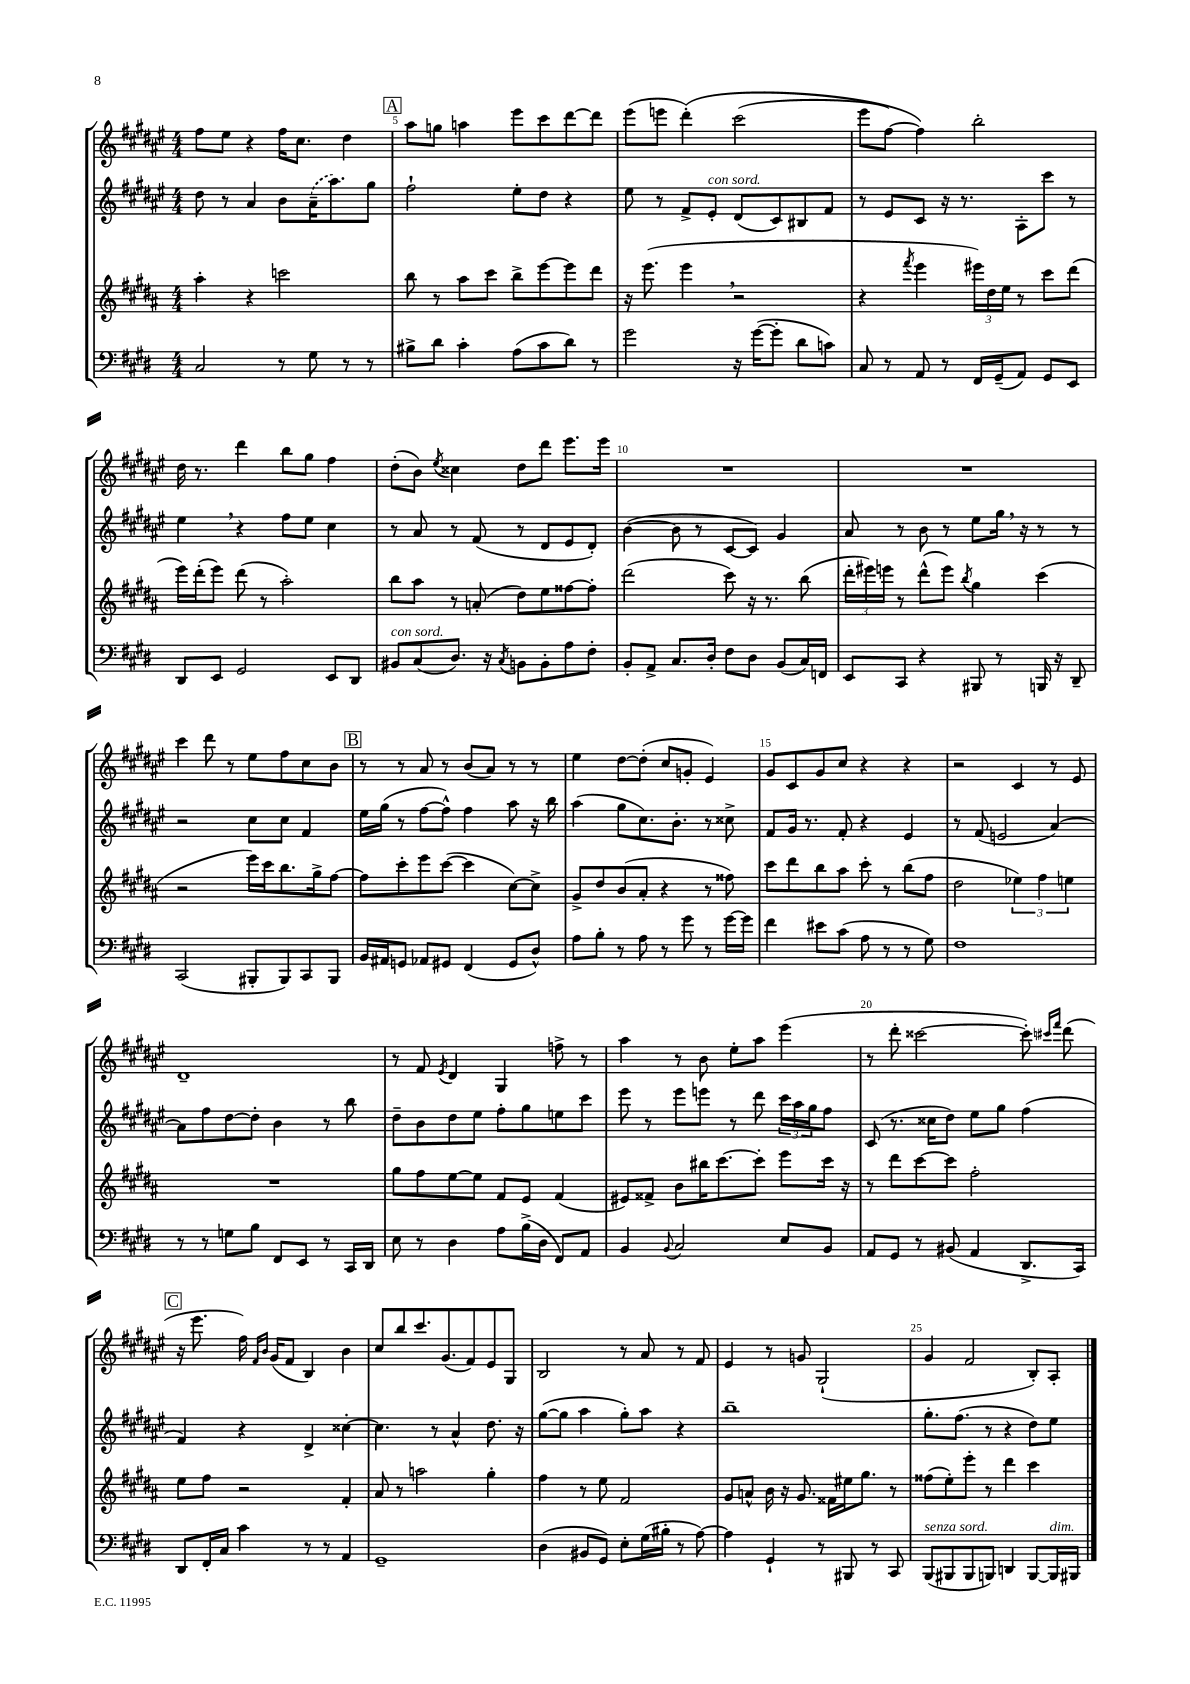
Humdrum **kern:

**kern	**kern	**kern	**kern
*staff4	*staff3	*staff2	*staff1
*clefF4	*clefG2	*clefG2	*clefG2
*k[f#c#g#d#]	*k[f#c#g#d#a#]	*k[f#c#g#d#a#e#]	*k[f#c#g#d#a#e#]
*M4/4	*M4/4	*M4/4	*M4/4
2C#	4aa#'	8dd#	8ff#
.	.	8r	8ee#
.	4r	4a#	4r
8r	2ccc	8b	16ff#
.	.	.	8.cc#
8G#	.	(16a#~	.
.	.	8.aa#)	.
8r	.	.	4dd#
8r	.	8gg#	.
=	=	=	=
8B#^	8bb	2ff#`	8aa#
8d#	8r	.	8gg
4c#'	8aa#	.	4aa
.	8ccc#	.	.
(8A	8bb^	8ee#'	8eee#
8c#	[8eee	8dd#	8ccc#
8d#)	8eee]	4r	[8ddd#
8r	8ddd#	.	8ddd#]
=	=	=	=
2g#	16r	8ee#	(8eee#
.	(8.eee	.	.
.	.	8r	8eee
.	4eee	8f#^	&(4ddd#')
.	.	8e#'	.
16r	2r	(8d#	(2ccc#
([16g#	.	.	.
8g#']	.	8c#)	.
8d#	.	8B#	.
8c)	.	8f#	.
=	=	=	=
8C#	4r	8r	8eee#
8r	.	8e#	[8ff#)
.	8qfff#	.	.
8AA	4eee	8c#	4ff#]&)
8r	.	16r	.
.	.	8.r	.
16FF#	24eee#)	.	2bb'
.	24dd#	.	.
(16GG#~	.	.	.
.	24ee	.	.
8AA)	8r	8A#'	.
8GG#	8ccc#	8ccc#	.
8EE	(8ddd#	8r	.
=	=	=	=
8DD#	16eee)	4ee#	16dd#
.	(16ddd#'	.	8.r
8EE	8eee)	.	.
2GG#	(8ddd#	4r	4ddd#
.	8r	.	.
.	2aa#')	8ff#	8bb
.	.	8ee#	8gg#
8EE	.	4cc#	4ff#
8DD#	.	.	.
=	=	=	=
8BB#	8bb	8r	(8dd#'
(8C#	8aa#	8a#	8b)
.	.	.	8qee#
8.D#)	8r	8r	4cc##
.	(8a'	(8f#	.
16r	.	.	.
8qC#	.	.	.
8BB	8dd#)	8r	8dd#
8BB'	8ee	8d#	8ddd#
8A	[8ff##	8e#	8.eee#
8F#'	8ff##']	8d#')	.
.	.	.	16eee#
=	=	=	=
8BB'	(2ddd#	([4b	1r
8AA^	.	.	.
8.C#	.	8b]	.
.	.	8r	.
16D#'	.	.	.
8F#	8ccc#)	[8c#	.
8D#	16r	8c#])	.
.	8.r	.	.
(8BB	.	4g#	.
16C#)	(8bb	.	.
16FF	.	.	.
=	=	=	=
8EE	24ddd#'	8a#	1r
.	24eee#)	.	.
.	24eee	.	.
8CC#	8r	8r	.
4r	(8ddd#^^	8b	.
.	8eee)	8r	.
.	8qbb	.	.
8BBB#	4gg#	8ee#	.
8r	.	16gg#	.
.	.	16r	.
16BBB	(4ccc#	8r	.
16r	.	.	.
8DD#~	.	8r	.
=	=	=	=
(2CC#	2r	2r	4ccc#
.	.	.	8ddd#
.	.	.	8r
8BBB#'	16eee)	8cc#	8ee#
.	16ccc#	.	.
8BBB#)	8.bb	8cc#	8ff#
8CC#	.	4f#	8cc#
.	16gg#^	.	.
8BBB#	[8ff#	.	8b
=	=	=	=
16BB	8ff#]	16ee#	8r
16AA#	.	(16gg#	.
8GG	8ccc#'	8r	8r
8AA-	8eee	[8ff#	8a#
8GG#	([8ccc#	8ff#^^])	8r
(4FF#	4ccc#]	4ff#	(8b
.	.	.	8a#)
8GG#	[8cc#)	8aa#	8r
8D#^^)	8cc#^]	16r	8r
.	.	16bb	.
=	=	=	=
8A	8g#^	(4aa#	4ee#
8B'	8dd#	.	.
8r	(8b	8gg#	[8dd#
8A	8a#'	8.cc#)	(8dd#']
8r	4r	.	8cc#
.	.	8.b'	.
8g#	.	.	8g'
8r	8r	8r	4e#)
[16g#	8ff##)	8cc##^	.
16g#]	.	.	.
=	=	=	=
4f#	8ccc#	8f#	8g#
.	8ddd#	16g#	8c#
.	.	8.r	.
8e#	8bb	.	8g#
(8c#	8aa#	8f#'	8cc#
8A	8ccc#'	4r	4r
8r	8r	.	.
8r	(8bb	4e#	4r
8G#)	8ff#	.	.
=	=	=	=
1F#	2dd#	8r	2r
.	.	(8f#	.
.	.	2e	.
.	6ee-)	.	4c#
.	6ff#	.	.
.	.	[4a#)	8r
.	6ee	.	.
.	.	.	8e#
=	=	=	=
8r	1r	8a#]	1d#~
8r	.	8ff#	.
8G	.	[8dd#	.
8B	.	8dd#']	.
8FF#	.	4b	.
8EE	.	.	.
8r	.	8r	.
16CC#	.	8bb	.
16DD#	.	.	.
=	=	=	=
8E	8gg#	8dd#~	8r
8r	8ff#	8b	8f#
.	.	.	8qe#
4D#	[8ee	8dd#	4d#
.	8ee]	8ee#	.
8A	8f#	8ff#'	4G#
(16B^	8e	8gg#	.
16D#	.	.	.
8FF#)	(4f#	8ee	8ff^
8AA	.	8ccc#	8r
=	=	=	=
4BB	8e#)	8eee#	4aa#
.	8f##^	8r	.
8qqBB	.	.	.
2C#	8b	8eee#	8r
.	16bb#	8eee	8b
.	[8.ccc#	.	.
.	.	8r	8ee#'
.	8ccc#']	8ddd#	8aa#
8E	8eee	24ccc#	(4eee#
.	.	24aa#	.
.	.	24gg#	.
8BB	16ccc#	8ff#	.
.	16r	.	.
=	=	=	=
8AA	8r	(8c#	8r
8GG#	8ddd#	8.r	8ddd#'
8r	[8ccc#	.	[2ccc##
.	.	16cc##	.
(8BB#	8ccc#]	8dd#)	.
4AA	2ff#'	8ee#	.
.	.	8gg#	.
8.DD#^	.	(4ff#	8ccc##'])
.	.	.	16qqccc#
.	.	.	16qqfff#
.	.	.	(8ddd#
16CC#)	.	.	.
=	=	=	=
8DD#	8ee	4f#)	16r
.	.	.	8.eee#
16FF#'	8ff#	.	.
16C#	.	.	.
4c#	2r	4r	16ff#)
.	.	.	16qqf#
.	.	.	16qqb
.	.	.	(16g#
.	.	.	8f#
8r	.	4d#^	4B)
8r	.	.	.
4AA	4f#'	[4cc##'	4b
=	=	=	=
1GG#~	8a#	4.cc##]	8cc#
.	8r	.	8bb
.	2aa	.	8.ccc#
.	.	8r	.
.	.	.	(8.g#
.	.	4a#^^	.
.	.	.	8f#)
.	4gg#'	8.dd#	8e#
.	.	.	8G#
.	.	16r	.
=	=	=	=
(4D#	4ff#	([8gg#	2B
.	.	8gg#]	.
8BB#	8r	4aa#	.
8GG#)	8ee	.	.
8E'	2f#	8gg#')	8r
(16G#	.	8aa#	8a#
16B#'	.	.	.
8r	.	4r	8r
[8A)	.	.	8f#
=	=	=	=
4A]	8g#	1bb~	4e#
.	8a^^	.	.
4GG#`	16b	.	8r
.	16r	.	.
.	8.g#	.	8g
8r	.	.	(2G#`
.	16f##	.	.
8BBB#	16ee#	.	.
.	8.gg#	.	.
8r	.	.	.
8CC#	8r	.	.
=	=	=	=
(8BBB	(8ff##	8.gg#'	4g#
8BBB#	8ee')	.	.
.	.	(8.ff#	.
8BBB#	8eee'	.	2f#
8BBB)	8r	8r	.
4DD	4ddd#	4r	.
[8BBB	4ccc#	8dd#)	8B')
16BBB]	.	8ee#	8A#'
16BBB#	.	.	.
==	==	==	==
*-	*-	*-	*-
